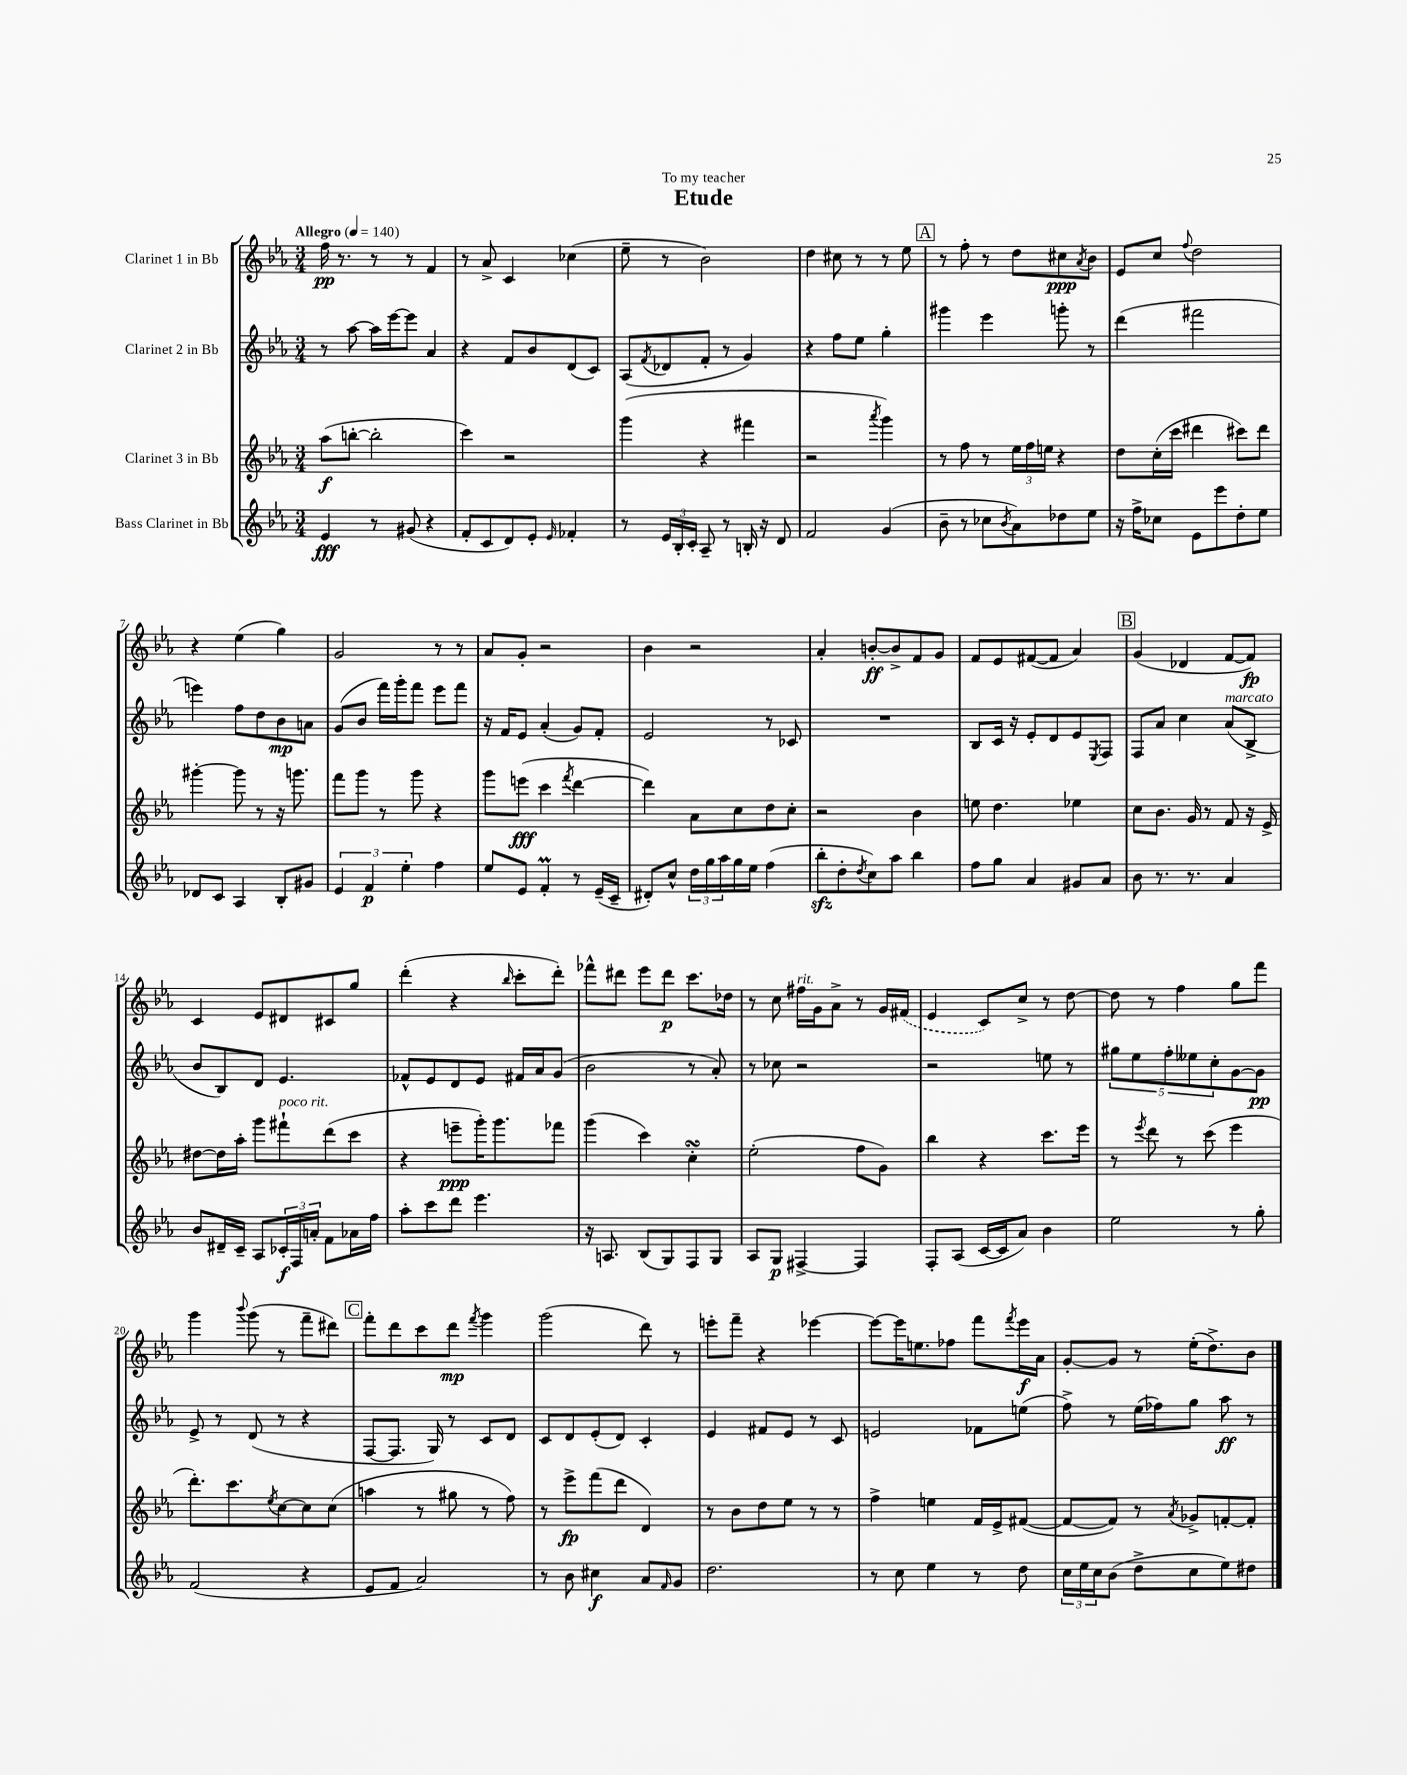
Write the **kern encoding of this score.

**kern	**dynam	**kern	**dynam	**kern	**dynam	**kern	**dynam
*part4	*part4	*part3	*part3	*part2	*part2	*part1	*part1
*staff4	*staff4	*staff3	*staff3	*staff2	*staff2	*staff1	*staff1
*I"Bass Clarinet in Bb	*	*I"Clarinet 3 in Bb	*	*I"Clarinet 2 in Bb	*	*I"Clarinet 1 in Bb	*
*clefG2	*	*clefG2	*	*clefG2	*	*clefG2	*
*k[b-e-a-]	*	*k[b-e-a-]	*	*k[b-e-a-]	*	*k[b-e-a-]	*
*M3/4	*	*M3/4	*	*M3/4	*	*M3/4	*
*MM140	*	*MM140	*	*MM140	*	*MM140	*
=1	=1	=1	=1	=1	=1	=1	=1
!	!	!	!	!	!	!LO:TX:a:B:t=Allegro	!
4e-/	fff	(8aa-\L	f	8r	.	16ff\	pp
.	.	.	.	.	.	8.r	.
.	.	[8bbn'\J	.	[8aa-\	.	.	.
8r	.	2bb'\]	.	16aa-\LL]	.	8r	.
.	.	.	.	[16eee-\J	.	.	.
(8g#X/	.	.	.	8eee-\J]	.	8r	.
4r	.	.	.	4a-/	.	4f/	.
=2	=2	=2	=2	=2	=2	=2	=2
8f'/L	.	4ccc\)	.	4r	.	8r	.
8c/	.	.	.	.	.	8a-^/	.
8d/)	.	2r	.	8f/L	.	4c/	.
8e-'/J	.	.	.	8b-/	.	.	.
16qqe-/	.	.	.	.	.	.	.
4f-X'/	.	.	.	(8d/	.	(4cc-X\	.
.	.	.	.	8c/J)	.	.	.
=3	=3	=3	=3	=3	=3	=3	=3
8r	.	(4ggg\	.	(8A-/L	.	8ee-~\	.
.	.	.	.	8qf/	.	.	.
24e-/LL	.	.	.	8d-X/	.	8r	.
24B-'/	.	.	.	.	.	.	.
24c'/JJ	.	.	.	.	.	.	.
8A-~/	.	4r	.	8f'/J	.	2b-\)	.
8r	.	.	.	8r	.	.	.
16Bn'/	.	4fff#X\	.	4g/)	.	.	.
16r	.	.	.	.	.	.	.
8d/	.	.	.	.	.	.	.
=4	=4	=4	=4	=4	=4	=4	=4
2f/	.	2r	.	4r	.	4dd\	.
.	.	.	.	8ff\L	.	8cc#X\	.
.	.	.	.	8ee-\J	.	8r	.
.	.	8qaaa-/	.	.	.	.	.
(4g/	.	4ggg\)	.	4gg'\	.	8r	.
.	.	.	.	.	.	8ee-\	.
!!LO:REH:place=s1:t=A
=5	=5	=5	=5	=5	=5	=5	=5
8b-~\	.	8r	.	4ggg#X\	.	8r	.
8r	.	8ff\	.	.	.	8ff'\	.
8cc-X\L	.	8r	.	4eee-\	.	8r	.
8qb-/	.	.	.	.	.	.	.
8a-\)	.	24ee-\LL	.	.	.	8dd\L	.
.	.	24ff\	.	.	.	.	.
.	.	24een\JJ	.	.	.	.	.
8dd-X\	.	4r	.	8gggn'\	.	8cc#X\	ppp
.	.	.	.	.	.	8qa-/	.
8ee-\J	.	.	.	8r	.	8b-\J	.
=6	=6	=6	=6	=6	=6	=6	=6
16r	.	8dd\L	.	(4ddd\	.	8e-/L	.
16ff^\KL	.	.	.	.	.	.	.
8cc-X\J	.	(16cc'\L	.	.	.	8cc/J	.
.	.	16ccc\JJ	.	.	.	.	.
.	.	.	.	.	.	8qqff/	.
8e-\L	.	4ddd#X\	.	2fff#X\	.	2dd\	.
8eee-\	.	.	.	.	.	.	.
8dd'\	.	8ccc#X\L)	.	.	.	.	.
8ee-\J	.	8ddd#\J	.	.	.	.	.
!!LO:LB:g=z
=7	=7	=7	=7	=7	=7	=7	=7
8d-X/L	.	[4ggg#X'\	.	4eeen\)	.	4r	.
8c/J	.	.	.	.	.	.	.
4A-/	.	8ggg#\]	.	8ff\L	.	(4ee-\	.
.	.	8r	.	8dd\	.	.	.
8B-'/L	.	16r	.	8b-\	mp	4gg\)	.
.	.	8.gggn\	.	.	.	.	.
8g#X/J	.	.	.	8an\J	.	.	.
=8	=8	=8	=8	=8	=8	=8	=8
6e-/	.	8fff\L	.	(8g/L	.	2g/	.
.	.	8ggg\J	.	8b-/J	.	.	.
6f/	p	.	.	.	.	.	.
.	.	8r	.	16fff\LL)	.	.	.
.	.	.	.	16ggg'\J	.	.	.
6ee-'\	.	.	.	.	.	.	.
.	.	8ggg\	.	8fff\J	.	.	.
4ff\	.	4r	.	8eee-\L	.	8r	.
.	.	.	.	8fff\J	.	8r	.
=9	=9	=9	=9	=9	=9	=9	=9
8ee-/L	.	8ggg\L	.	16r	.	8a-/L	.
.	.	.	.	16f/KL	.	.	.
8e-/J	.	(8eeen\J	fff	8e-/J	.	8g'/J	.
4fM'/	.	4ccc\	.	(4a-'/	.	2r	.
.	.	8qfff/	.	.	.	.	.
8r	.	[4ddd\	.	8g/L)	.	.	.
(16e-~/LL	.	.	.	8f'/J	.	.	.
16c~/JJ	.	.	.	.	.	.	.
=10	=10	=10	=10	=10	=10	=10	=10
8d#X'/L)	.	4ddd\])	.	2e-/	.	4b-\	.
8cc^^/J	.	.	.	.	.	.	.
24dd\LL	.	8a-\L	.	.	.	2r	.
24gg\	.	.	.	.	.	.	.
24aa-\	.	.	.	.	.	.	.
16gg\	.	8cc\	.	.	.	.	.
16ee-\JJ	.	.	.	.	.	.	.
(4ff\	.	8dd\	.	8r	.	.	.
.	.	8cc'\J	.	8c-X/	.	.	.
=11	=11	=11	=11	=11	=11	=11	=11
8bb-zz'\L	.	2r	.	2.r	.	4a-'/	.
8dd'\	.	.	.	.	.	.	.
8qdd/	.	.	.	.	.	.	.
8cc\)	.	.	.	.	.	[8bn'/L	ff
8aa-\J	.	.	.	.	.	8b^/]	.
4bb-\	.	4b-\	.	.	.	8f/	.
.	.	.	.	.	.	8g/J	.
=12	=12	=12	=12	=12	=12	=12	=12
8ff\L	.	8een\	.	8B-/L	.	8f/L	.
8gg\J	.	4.dd\	.	16c/Jk	.	8e-/	.
.	.	.	.	16r	.	.	.
4a-/	.	.	.	8e-'/L	.	([8f#X/	.
.	.	.	.	8d/	.	8f#/J]	.
8g#X/L	.	4ee-X\	.	8e-/	.	4a-/)	.
.	.	.	.	8qE-/	.	.	.
8a-/J	.	.	.	8F/J	.	.	.
!!LO:REH:place=s1:t=B
=13	=13	=13	=13	=13	=13	=13	=13
8b-\	.	8cc\L	.	8F/L	.	(4g/	.
8.r	.	8.b-\J	.	8a-/J	.	.	.
.	.	.	.	4cc\	.	4d-X/	.
8.r	.	16g/	.	.	.	.	.
.	.	8r	.	.	.	.	.
!	!	!	!	!LO:TX:a:i:t=marcato	!	!	!
4a-/	.	8f/	.	(8a-/L	.	[8f/L	.
.	.	16r	.	8B-^/J	.	8f/J])	fp
.	.	16e-^/	.	.	.	.	.
!!LO:LB:g=z
=14	=14	=14	=14	=14	=14	=14	=14
8b-/L	.	[8dd#X\L	.	8b-/L	.	4c/	.
16d#X~/L	.	16dd#\L]	.	8B-/)	.	.	.
16c~/JJ	.	16aa-'\JJ	.	.	.	.	.
8A-/L	.	8ggg\L	.	8d/J	.	8e-/L	.
!	!	!LO:TX:a:i:t=poco rit.	!	!	!	!	!
24c-X'/L	f	8fff#X`\	.	4.e-/	.	8d#X/	.
24F/	.	.	.	.	.	.	.
24an'/JJ	.	.	.	.	.	.	.
8f\L	.	(8ddd\	.	.	.	8c#X/	.
16a-X\L	.	8ccc\J	.	.	.	8gg/J	.
16ff\JJ	.	.	.	.	.	.	.
=15	=15	=15	=15	=15	=15	=15	=15
8aa-'\L	.	4r	.	8f-X^^/L	.	(4ddd'\	.
8ccc\	.	.	.	8e-/	.	.	.
8ddd\J	.	8eeen~\L	ppp	8d/	.	4r	.
4.eee-\	.	16ggg'\K)	.	8e-/J	.	.	.
.	.	8.ggg\	.	.	.	.	.
.	.	.	.	.	.	16qqbb-/	.
.	.	.	.	16f#X/LL	.	8ccc'\L	.
.	.	.	.	16a-/J	.	.	.
.	.	8fff-X\J	.	(8g/J	.	8ddd'\J)	.
=16	=16	=16	=16	=16	=16	=16	=16
16r	.	(4ggg\	.	2b-\	.	8fff-X^^\L	.
8.An/	.	.	.	.	.	.	.
.	.	.	.	.	.	8ddd#X\J	.
(8B-/L	.	4ccc\)	.	.	.	8eee-\L	.
8G/)	.	.	.	.	.	8ddd#\J	p
8F/	.	4ccsSSS'\	.	8r	.	8.ccc\L	.
8G/J	.	.	.	8a-'/)	.	.	.
.	.	.	.	.	.	16dd-X\Jk	.
=17	=17	=17	=17	=17	=17	=17	=17
8A-/L	.	(2ee-'\	.	8r	.	8r	.
8G/J	p	.	.	8cc-X\	.	8cc\	.
!	!	!	!	!	!	!LO:TX:a:i:t=rit.	!
[4F#X^/	.	.	.	2r	.	16ff#X\LL	.
.	.	.	.	.	.	16g\J	.
.	.	.	.	.	.	8a-^\J	.
4F#/]	.	8ff\L	.	.	.	8r	.
.	.	8g\J)	.	.	.	16g/LL	.
.	.	.	.	.	.	(16f#X/JJ	.
=18	=18	=18	=18	=18	=18	=18	=18
8F'/L	.	4bb-\	.	2r	.	4e-/	.
(8A-/J	.	.	.	.	.	.	.
[16c/LL	.	4r	.	.	.	8c/L)	.
16c/J]	.	.	.	.	.	.	.
8a-/J)	.	.	.	.	.	8cc^/J	.
4b-\	.	8.ccc\L	.	8een\	.	8r	.
.	.	.	.	8r	.	[8dd\	.
.	.	16eee-\Jk	.	.	.	.	.
=19	=19	=19	=19	=19	=19	=19	=19
2ee-\	.	8r	.	10gg#X\L	.	8dd\]	.
.	.	.	.	10ee-\	.	.	.
.	.	8qeee-/	.	.	.	.	.
.	.	8ddd\	.	.	.	8r	.
.	.	.	.	10ff'\	.	.	.
.	.	8r	.	.	.	4ff\	.
.	.	.	.	10ee--X\	.	.	.
.	.	(8ccc\	.	.	.	.	.
.	.	.	.	10cc'\	.	.	.
8r	.	4eee-\	.	[8g\	.	8gg\L	.
8gg'\	.	.	.	8g\J]	pp	8fff\J	.
!!LO:LB:g=z
=20	=20	=20	=20	=20	=20	=20	=20
(2f/	.	8.ddd'\L)	.	8e-^/	.	4ggg\	.
.	.	.	.	8r	.	.	.
.	.	8.ccc\	.	.	.	.	.
.	.	.	.	.	.	8qqbbb-/	.
.	.	.	.	(8d/	.	(8ggg\	.
.	.	8qee-/	.	.	.	.	.
.	.	[8cc\	.	8r	.	8r	.
4r	.	8cc\]	.	4r	.	8fff~\L	.
.	.	(8cc\J	.	.	.	8ddd#X\J)	.
!!LO:REH:place=s1:t=C
=21	=21	=21	=21	=21	=21	=21	=21
8e-/L	.	4aan\	.	[8F/L	.	8fff'\L	.
8f/J	.	.	.	8.F/J]	.	8ddd\	.
2a-/)	.	8r	.	.	.	8ccc\	.
.	.	.	.	16G/)	.	.	.
.	.	8gg#X\	.	8r	.	8ddd\J	mp
.	.	.	.	.	.	8qfff/	.
.	.	8r	.	8c/L	.	4ggg\	.
.	.	8ff\)	.	8d/J	.	.	.
=22	=22	=22	=22	=22	=22	=22	=22
8r	.	8r	.	8c/L	.	(2ggg\	.
8b-\	.	8eee-^\L	fp	8d/	.	.	.
4cc#X\	f	(8fff\	.	(8e-'/	.	.	.
.	.	8ddd\J	.	8d/J)	.	.	.
8a-/L	.	4d/)	.	4c'/	.	8ddd\)	.
16qqf/	.	.	.	.	.	.	.
8g/J	.	.	.	.	.	8r	.
=23	=23	=23	=23	=23	=23	=23	=23
2.dd\	.	8r	.	4e-/	.	8eeen'\L	.
.	.	8b-\L	.	.	.	8fff~\J	.
.	.	8dd\	.	8f#X/L	.	4r	.
.	.	8ee-\J	.	8e-/J	.	.	.
.	.	8r	.	8r	.	[4eee-X\	.
.	.	8r	.	8c/	.	.	.
=24	=24	=24	=24	=24	=24	=24	=24
8r	.	4ff^\	.	2en/	.	8eee-\L_	.
8cc\	.	.	.	.	.	16eee-\K]	.
.	.	.	.	.	.	8.een\	.
4ee-\	.	4een\	.	.	.	.	.
.	.	.	.	.	.	8ff-X\J	.
8r	.	16f/LL	.	8f-X\L	.	8fff\L	.
.	.	16e-^/J	.	.	.	.	.
.	.	.	.	.	.	8qfff/	.
8dd\	.	([8f#X/J	.	(8een\J	.	16eee-\L	f
.	.	.	.	.	.	16a-\JJ	.
=25	=25	=25	=25	=25	=25	=25	=25
24cc\LL	.	8f#/L_	.	8ff^\)	.	[8g'/L	.
24ee-\	.	.	.	.	.	.	.
24cc\J	.	.	.	.	.	.	.
(8b-\J	.	8f#/J])	.	8r	.	8g/J]	.
8dd^\L	.	8r	.	(16ee-\LL	.	8r	.
.	.	.	.	16ff-X\J)	.	.	.
.	.	8qa-/	.	.	.	.	.
8cc\	.	8g-X^/L	.	8gg\J	.	(16ee-'\KL	.
.	.	.	.	.	.	8.dd^\)	.
8ee-\)	.	[8fn'/	.	8aa-\	ff	.	.
8dd#X\J	.	8f'/J]	.	8r	.	8b-\J	.
==	==	==	==	==	==	==	==
*-	*-	*-	*-	*-	*-	*-	*-
